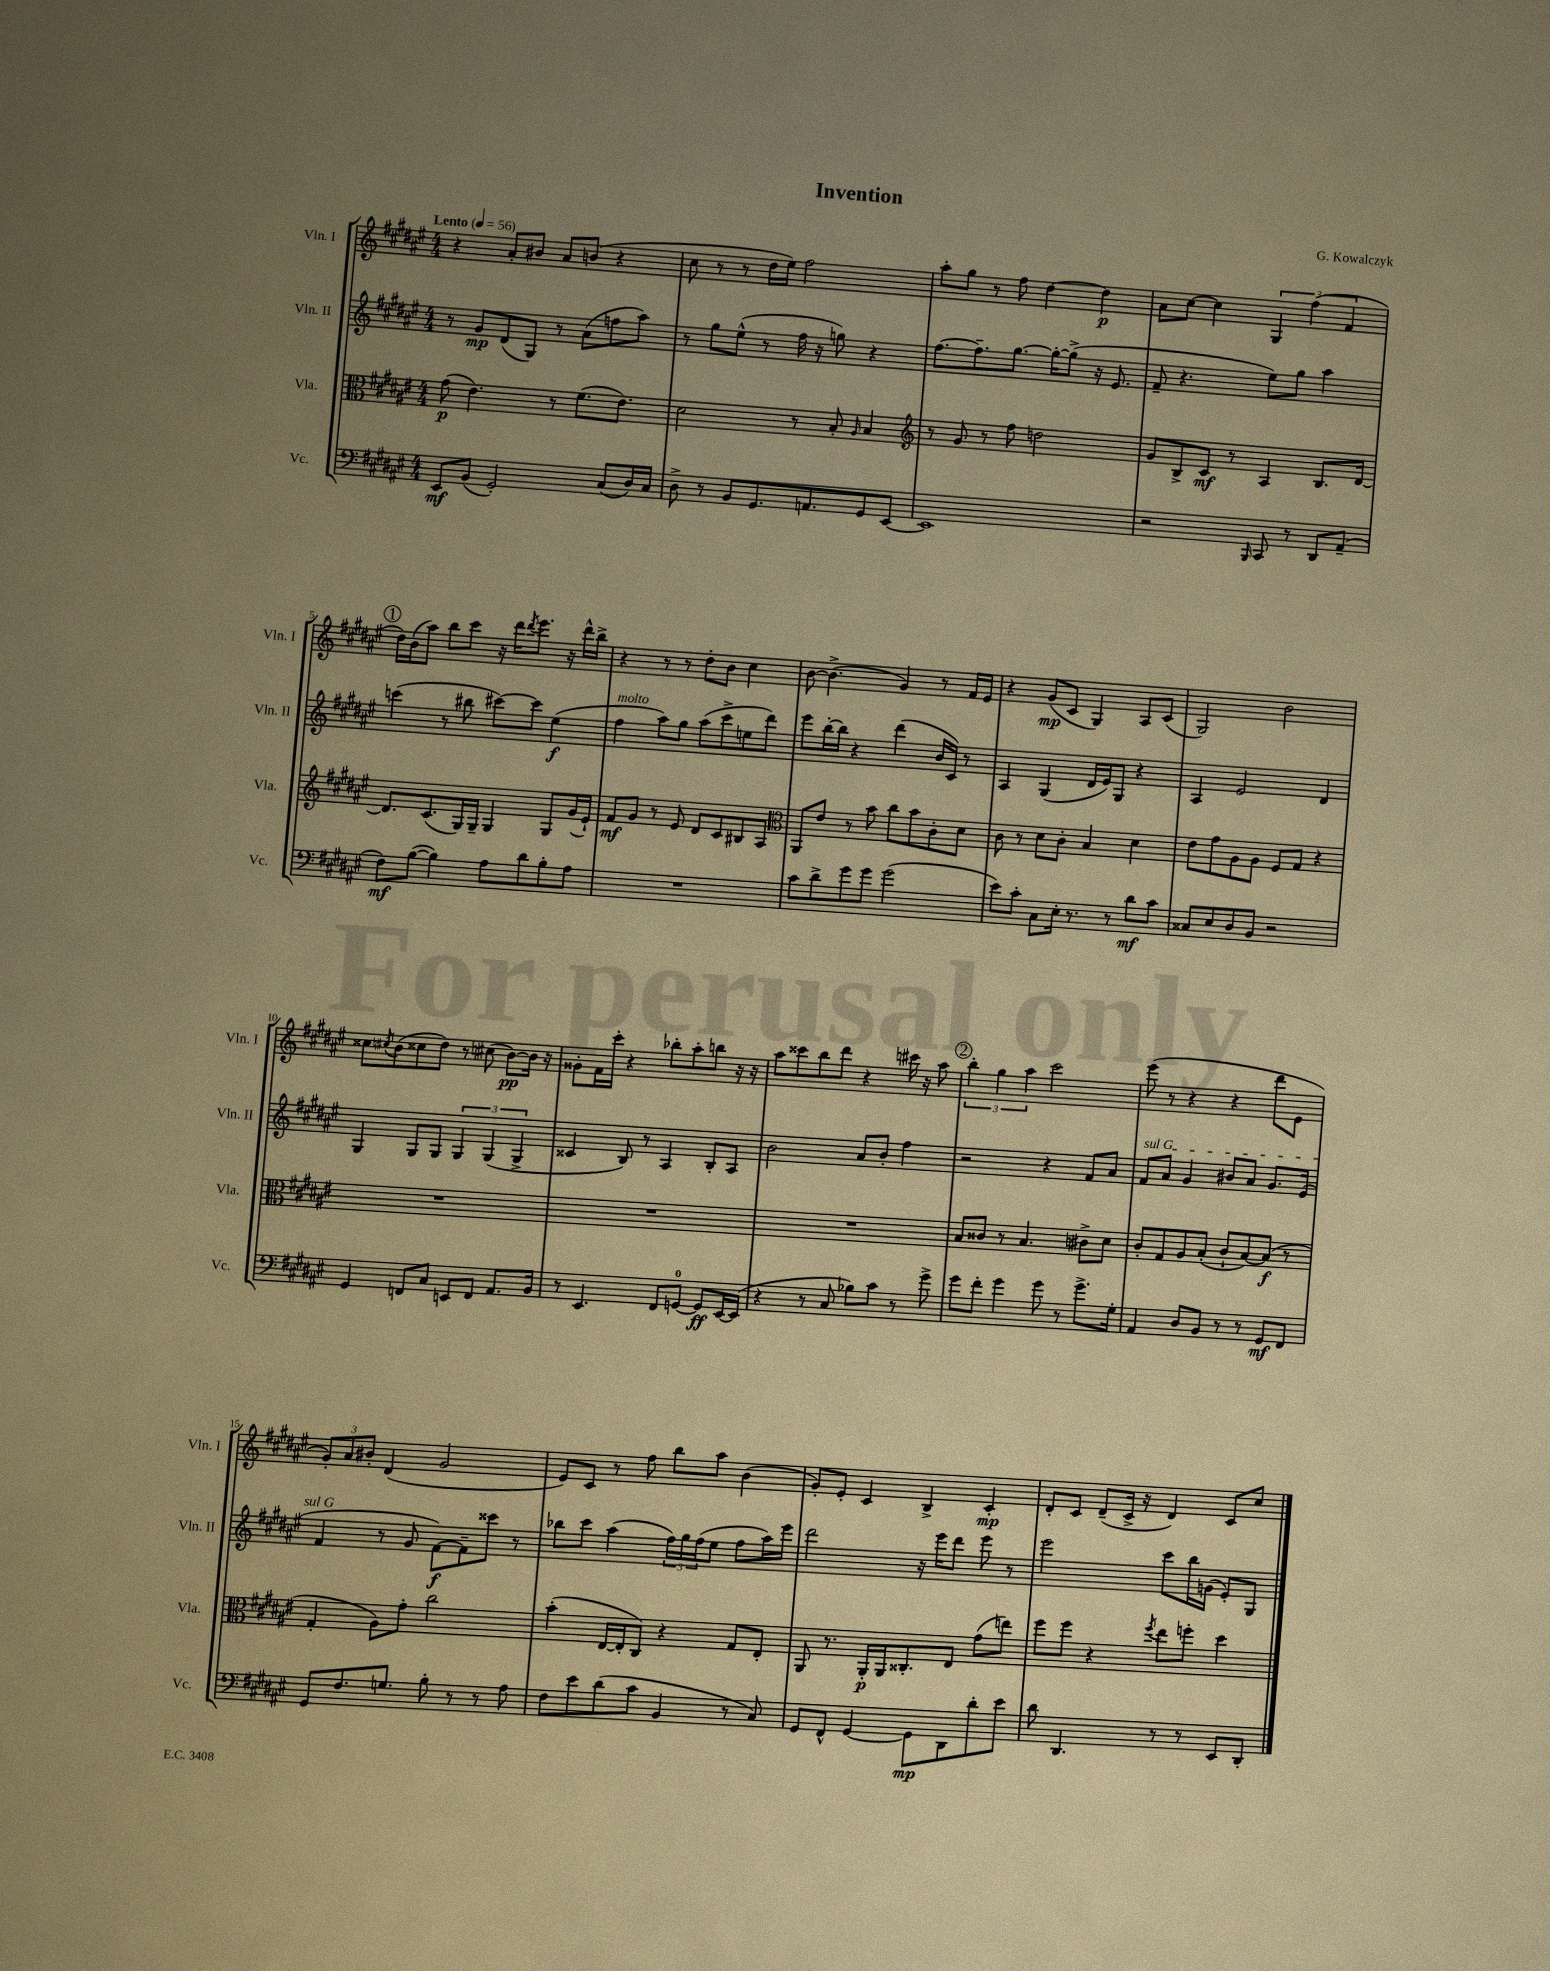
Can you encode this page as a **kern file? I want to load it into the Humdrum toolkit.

**kern	**kern	**kern	**kern
*staff4	*staff3	*staff2	*staff1
*clefF4	*clefC3	*clefG2	*clefG2
*k[f#c#g#d#a#e#]	*k[f#c#g#d#a#e#]	*k[f#c#g#d#a#e#]	*k[f#c#g#d#a#e#]
*M4/4	*M4/4	*M4/4	*M4/4
*MM56	*MM56	*MM56	*MM56
8EE#	(8g#	8r	4r
(8BB	4.e#)	8g#	.
2GG#')	.	(8d#	8a#'
.	.	8G#)	8b#
.	8r	8r	8a#
.	(8.f#	(8a#	(8b
(8C#	.	8ff	4r
.	8.e#)	.	.
16D#)	.	8aa#)	.
16C#	.	.	.
=	=	=	=
8D#^	2d#	8r	8cc#
8r	.	8gg#	8r
8BB	.	(8ee#^^	8r
8.GG#	.	8r	16dd#
.	.	.	16ee#)
.	8r	16ff#	2ff#
8.AA	.	16r	.
.	8B'	8gg)	.
.	16qqA#	.	.
8GG#	4B	4r	.
[8EE#	.	.	.
=	=	=	=
*	*clefG2	*	*
1EE#]	8r	[8.ff#	8aa#'
.	8g#	.	8gg#
.	.	8.ff#~]	.
.	8r	.	8r
.	8ff#	[8.gg#	8ff#
.	2dd	.	[4dd#
.	.	16gg#'_	.
.	.	(8gg#^]	.
.	.	16r	4dd#]
.	.	8.e#	.
=	=	=	=
2r	8g#	8f#~	8a#
.	8B^	4.r	[8cc#
.	8c#	.	4cc#]
.	8r	.	.
16qqBBB	.	.	.
8CC#	4A#	8ee#)	6G#
8r	.	8gg#	.
.	.	.	(6ff#
8DD#	8.B	4aa#	.
.	.	.	6f#
(8AA#~	.	.	.
.	[16d#	.	.
=	=	=	=
8F#)	8.d#]	(4ccc	16dd#)
.	.	.	(16b
([8B	.	.	8aa#)
.	(8.c#	.	.
4B])	.	8r	8bb
.	16G#)	8bb#	8ccc#
.	16G#~	.	.
8A#	4G#	[8ccc#)	16r
.	.	.	16ddd#
.	.	.	8qddd#
8d#	.	8ccc#]	8.eee#
8B'	8G#	(4ee#	.
.	.	.	16r
8A#	(16g#	.	16ddd#^^
.	16e#`)	.	16bb^
=	=	=	=
1r	8f#	4ff#	4r
.	8g#	.	.
.	8r	8aa#)	8r
.	8e#	8gg#	8r
.	8d#	(8aa#	8dd#'
.	8c#	8ccc#^	8b
.	8B#	8ee	4cc#
.	8A#	8ddd#)	.
=	=	=	=
*	*clefC3	*	*
8c#	8AA#	8eee#	[8b
8d#^	8e#	[16bb'	(4.b^]
.	.	16bb]	.
8g#	8r	4r	.
8g#	8b	.	.
(2g#	8cc#	(4ddd#	4g#)
.	8b	.	.
.	8c#'	16b	8r
.	.	16c#)	.
.	8d#	8r	16f#
.	.	.	16e#
=	=	=	=
8e#)	8c#	4A#	4r
8c#'	8r	.	.
8C#	8d#	(4G#	(8g#
16E#'	8c#'	.	8c#
8.r	.	.	.
.	4B	16d#	4G#)
.	.	16e#)	.
8r	.	8G#	.
8d#	4d#	4r	8A#
8c#	.	.	(8c#
=	=	=	=
8C##	8e#	4A#	2G#)
8E#	8g#	.	.
8D#	8A#	2e#	.
8BB	8A#	.	.
2r	8F#	.	2b
.	8G#	.	.
.	4r	4d#	.
=	=	=	=
4GG#	1r	4G#	8cc##
.	.	.	8qcc#
.	.	.	(8b
8FF	.	8G#	8cc##
8C#	.	8G#	8dd#)
8EE	.	6G#	8r
8FF	.	.	(8cc#
.	.	(6G#	.
8.AA#	.	.	[8b)
.	.	6G#^	.
.	.	.	16b]
16BB	.	.	16r
=	=	=	=
8r	1r	4c##	8g##'
4.EE#	.	.	16f#
.	.	.	16ccc#'
.	.	8B)	4r
.	.	8r	.
8FF#	.	4A#	8bb-'
[8GG	.	.	8aa#'
8GG]	.	8B'	8bb
[16EE#	.	8A#	16r
(16EE#]	.	.	16r
=	=	=	=
4r	1r	2b	8aa#
.	.	.	8ccc##
8r	.	.	8bb
8C#	.	.	8ddd#
8B-)	.	8a#	4r
8c#	.	8b'	.
8r	.	4ff#	16ccc#
.	.	.	16r
8g#^	.	.	8aa#
=	=	=	=
8g#	8B	2r	6bb'
8f#'	8c##	.	.
.	.	.	6gg#
4g#	8r	.	.
.	.	.	6aa#
.	4.B	.	.
8g#	.	4r	2ccc#
8r	.	.	.
8.g#^	8c#^	8f#	.
.	8d#	8a#	.
16G#'	.	.	.
=	=	=	=
4AA#	8c#'	8f#	(8eee#
.	8G#	8a#	8r
8D#	8A#	4g#	4r
8BB	(8B'	.	.
8r	8c#`	8b#	4r
8r	[8B)	8a#	.
8GG#	(8B]	8.g#	8ddd#
8FF#	8r	.	8e#
.	.	(16e#	.
=	=	=	=
8GG#	4G#'	4f#	12g#')
.	.	.	12a#
8.F#	.	.	.
.	.	.	12b#'
.	8A#)	8r	(4d#
8.G	.	.	.
.	8g#'	8g#	.
8B'	2cc#	[8f#)	2g#
8r	.	8f#~]	.
8r	.	8ccc##	.
8A#	.	8r	.
=	=	=	=
8F#	(4b'	8bb-	8e#)
8e#	.	8ccc#	8c#
(8d#	[16E#	(4aa#	8r
.	16E#']	.	.
8c#	8C#)	.	8ff#
4BB	4r	24ff#)	8bb
.	.	24gg#	.
.	.	(24ff#	.
.	.	8ee#	8aa#
8r	8G#	8ff#	(4b
8C#)	8E#'	16aa#)	.
.	.	16eee#	.
=	=	=	=
8GG#	8AA#	2ddd#	8g#')
8FF#^^	8.r	.	8e#'
[4GG#	.	.	4c#
.	16AA#'	.	.
.	16AA#	.	.
.	8.C##'	.	.
8GG#]	.	16r	4B^
.	.	16eee#	.
8DD#	8E#	8ddd#	.
8d#'	(8g#	8eee#	4c#'
8e#	8ee)	8r	.
=	=	=	=
8d#	8ff#	2eee#	8d#'
4.DD#	8ff#	.	8c#
.	4r	.	(8d#~
.	.	.	16c#^
.	.	.	16r
.	8qff#	.	.
8r	8ee#	8ccc#	4d#)
8r	8ff'	16bb	.
.	.	(16g	.
8EE#	4dd#	8e#')	8c#
8DD#'	.	8G#	8cc#
==	==	==	==
*-	*-	*-	*-
